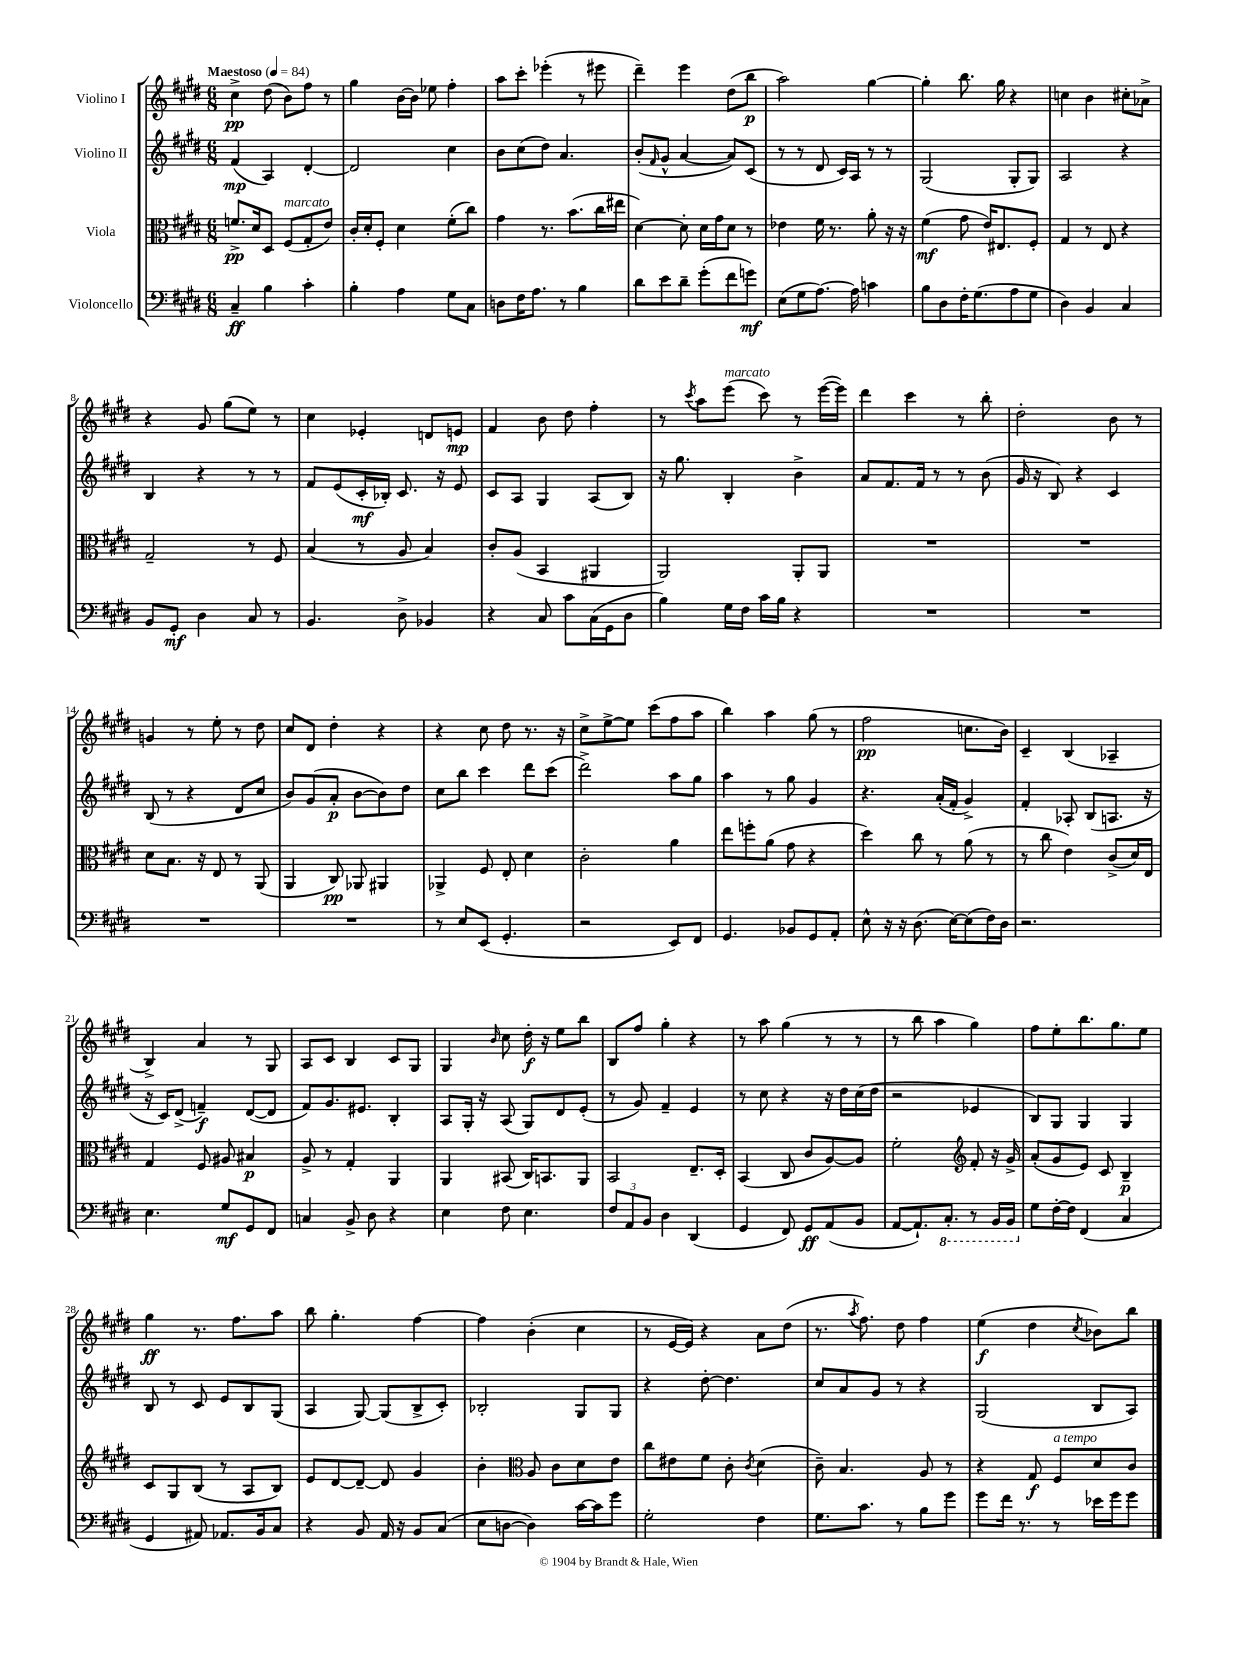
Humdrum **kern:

**kern	**kern	**kern	**kern
*staff4	*staff3	*staff2	*staff1
*clefF4	*clefC3	*clefG2	*clefG2
*k[f#c#g#d#]	*k[f#c#g#d#]	*k[f#c#g#d#]	*k[f#c#g#d#]
*M6/8	*M6/8	*M6/8	*M6/8
*MM84	*MM84	*MM84	*MM84
4C#~/	8.f^/L	(4f#/	4cc#^\
.	16d#/k	.	.
4B\	8D#/J	4A/)	(8dd#\
.	(8F#/L	.	8b\L)
4c#'\	8G#'/	[4d#'/	8ff#\J
.	8e/J)	.	8r
=	=	=	=
4B'\	16c#'/LL	2d#/]	4gg#\
.	16d#'/J	.	.
.	8F#'/J	.	.
4A\	4d#\	.	[16b\LL
.	.	.	16b\]JJ
.	.	.	8ee-\
8G#\L	(8f#'\L	4cc#\	4ff#'\
8C#\J	8cc#\J)	.	.
=	=	=	=
8D\L	4g#\	8b\L	8aa\L
16F#\K	.	(8cc#\	8ccc#'\J
8.A\J	.	.	.
.	8.r	8dd#\J)	(4eee-'\
8r	.	4.a/	.
.	(8.b\L	.	.
4B\	.	.	8r
.	16cc#\L	.	8eee#\
.	16ee#\JJ	.	.
=	=	=	=
8d#\L	[4d#\)	(8b'/L	4ddd#~\)
.	.	16qqf#/	.
8e\	.	8g#^^/J	.
8d#~\J	8d#'\]	[4a/	4eee\
(8g#'\L	16d#\LL	.	.
.	16g#\J	.	.
8f#\	8d#\J	8a/]L)	(8dd#\L
8g\J)	8r	(8c#/J	8bb\J
=	=	=	=
(8E\L	4e-\	8r	2aa\)
8G#\	.	8r	.
[8.A\J)	16f#\	8d#/	.
.	8.r	.	.
.	.	16c#/LL)	.
16A\]	.	16A/JJ	.
4c\	8a'\	8r	[4gg#\
.	16r	8r	.
.	16r	.	.
=	=	=	=
8B\L	(4f#\	(2G#/	4gg#'\]
8D#\	.	.	.
16F#'\K	8g#\	.	8.bb\
(8.G#\	.	.	.
.	16e/LK)	.	.
.	8.E#/	.	16gg#\
8A\	.	8G#'/L	4r
8G#\J	8F#'/J	8G#/J)	.
=	=	=	=
4D#\)	4G#/	2A/	4cc\
4BB/	8r	.	4b\
.	8E/	.	.
4C#/	4r	4r	8cc#'\L
.	.	.	8a-^\J
=	=	=	=
8BB/L	2G#~/	4B/	4r
8GG#'/J	.	.	.
4D#\	.	4r	8g#/
.	.	.	(8gg#\L
8C#/	8r	8r	8ee\J)
8r	8F#/	8r	8r
=	=	=	=
4.BB/	(4B/	8f#/L	4cc#\
.	.	(8e/	.
.	8r	16c#'/L	4e-'/
.	.	16B-'/JJ)	.
8D#^\	8A/	8.c#/	.
4BB-/	4B/)	.	8d/L
.	.	16r	.
.	.	8e/	8e/J
=	=	=	=
4r	8c#'/L	8c#/L	4f#/
.	(8A/J	8A/J	.
8C#/	4BB/	4G#/	8b\
8c#\L	.	.	8dd#\
(16C#\L	4AA#/	(8A/L	4ff#'\
16GG#\J	.	.	.
8D#\J	.	8B/J)	.
=	=	=	=
4B\)	2AA/)	16r	8r
.	.	8.gg#\	.
.	.	.	8qccc#/
.	.	.	8aa\L
16G#\LL	.	4B'/	(8eee\J
16F#\JJ	.	.	.
16c#\LL	.	.	8ccc#\)
16B\JJ	.	.	.
4r	8AA'/L	4b^\	8r
.	8AA/J	.	([16eee\LL
.	.	.	16eee\]JJ)
=	=	=	=
2.r	2.r	8a/L	4ddd#\
.	.	8.f#/	.
.	.	.	4ccc#\
.	.	16f#/Jk	.
.	.	8r	.
.	.	8r	8r
.	.	(8b\	8bb'\
=	=	=	=
2.r	2.r	16g#/	2dd#'\
.	.	16r	.
.	.	8B/)	.
.	.	4r	.
.	.	4c#/	8b\
.	.	.	8r
=	=	=	=
2.r	8d#\L	(8B/	4g/
.	8.B\J	8r	.
.	.	4r	8r
.	16r	.	.
.	8E/	.	8ee'\
.	8r	8d#/L	8r
.	(8AA/	8cc#/J	8dd#\
=	=	=	=
2.r	4AA/	8b/L)	8cc#/L
.	.	(8g#/	8d#/J
.	8C#/)	8a'/J	4dd#'\
.	8AA-/	[8b\L	.
.	4AA#/	8b\])	4r
.	.	8dd#\J	.
=	=	=	=
8r	4AA-^/	8cc#\L	4r
8E/L	.	8bb\J	.
(8EE/J	8F#/	4ccc#\	8cc#\
4.GG#'/	8E'/	.	8dd#\
.	4d#\	8ddd#\L	8.r
.	.	(8ccc#\J	.
.	.	.	16r
=	=	=	=
2r	2c#'\	2ddd#^\)	8cc#^\L
.	.	.	[8ee^\
.	.	.	8ee\]J
.	.	.	(8ccc#\L
8EE/L)	4a\	8aa\L	8ff#\
8FF#/J	.	8gg#\J	8aa\J
=	=	=	=
4.GG#/	8ee\L	4aa\	4bb\)
.	8ff'\	.	.
.	(8a\J	8r	4aa\
8BB-/L	8g#\	8gg#\	.
8GG#/	4r	4g#/	(8gg#\
8AA'/J	.	.	8r
=	=	=	=
8E^^\	4dd#\)	4.r	2ff#\
16r	.	.	.
16r	.	.	.
(8.D#\	8cc#\	.	.
.	8r	(16a'/LL	.
[16E\LK)	.	16f#'/JJ	.
(8E\]	(8a\	4g#^/)	8.cc\L
16F#\L)	8r	.	.
16D#\JJ	.	.	16b\Jk)
=	=	=	=
2.r	8r	4f#'/	4c#~/
.	8cc#\	.	.
.	4e\)	8A-'/	(4B/
.	.	(8B/L	.
.	(8c#^/L	8.A/J	4A-~/
.	16d#/L)	.	.
.	16E/JJ	16r	.
=	=	=	=
4.E\	4G#/	16r	4B^/)
.	.	16c#/LK)	.
.	.	(8d#^/J	.
.	8F#/	4f~/)	4a/
8G#/L	8A#/	.	.
8GG#/	4B#/	([8d#/L	8r
8FF#/J	.	8d#/]J	8G#/
=	=	=	=
4C/	8A^/	8f#/L)	8A/L
.	8r	8.g#/	8c#/J
8BB^/	4G#'/	.	4B/
.	.	8.e#/J	.
8D#\	.	.	.
4r	4AA/	4B'/	8c#/L
.	.	.	8G#/J
=	=	=	=
4E\	4AA/	8A/L	4G#/
.	.	16G#'/Jk	.
.	.	16r	.
.	.	.	16qqb/
8F#\	(8BB#/	(8A/	8cc#\
4.E\	16C#/LK)	8G#/L)	16dd#'\
.	8.BB/	.	16r
.	.	8d#/	8ee\L
.	8AA/J	(8e'/J	8bb\J
=	=	=	=
12F#/L	2BB/	8r	8B/L
12AA/	.	.	.
.	.	8g#/)	8ff#/J
12BB/J	.	.	.
4D#\	.	4f#~/	4gg#'\
(4DD#/	8.E~/L	4e/	4r
.	16D#'/Jk	.	.
=	=	=	=
4GG#/	(4BB/	8r	8r
.	.	8cc#\	8aa\
8FF#/)	8C#/	4r	(4gg#\
8GG#/L	8c#/L	.	.
(8AA/	[8A/)	16r	8r
.	.	16dd#\LL	.
8BB/J	8A/]J	(16cc#\	8r
.	.	16dd#\JJ	.
=	=	=	=
[8AA/L	2f#'\	2r	8r
8.AA`/])	.	.	8bb\
.	.	.	4aa\
8.CC#'/J	.	.	.
*	*clefG2	*	*
8r	8f#'/	4e-/	4gg#\)
16BBB/LL	16r	.	.
16BBB/JJ	16g#^/	.	.
=	=	=	=
8G#\L	(8a'/L	8B/L)	8ff#\L
[16F#'\L	8g#/	8G#/J	8ee'\
16F#\]JJ	.	.	.
(4FF#/	8e/J)	4G#/	8.bb\
.	8c#/	.	.
.	.	.	8.gg#\
4C#/	4B~/	4G#/	.
.	.	.	8ee\J
=	=	=	=
4GG#/	8c#/L	8B/	4gg#\
.	8G#/	8r	.
8AA#/)	(8B/J	8c#/	8.r
8.AA-/L	8r	8e/L	.
.	.	.	8.ff#\L
.	8A/L	8B/	.
16BB/k	.	.	.
8C#/J	8B/J)	(8G#/J	8aa\J
=	=	=	=
4r	8e/L	4A/	8bb\
.	[8d#/	.	4.gg#'\
8BB/	8d#~/_J	[8G#/)	.
16AA/	8d#/]	(8G#/]L	.
16r	.	.	.
8BB/L	4g#/	8B^/	[4ff#\
(8C#/J	.	8c#'/J)	.
=	=	=	=
8E\L	4b'\	2B-'/	4ff#\]
[8D\J	.	.	.
*	*clefC3	*	*
4D\])	8A/	.	(4b'\
.	8c#\L	.	.
[16c#\LL	8d#\	8G#/L	4cc#\
16c#\]J	.	.	.
8g#\J	8e\J	8G#/J	.
=	=	=	=
2G#'\	8cc#\L	4r	8r
.	8e#\	.	[16e/LL
.	.	.	16e/]JJ)
.	8f#\J	[8dd#'\	4r
.	8c#'\	4.dd#\]	.
.	8qc#/	.	.
4F#\	(4d#\	.	8a\L
.	.	.	(8dd#\J
=	=	=	=
8.G#\L	8c#~\)	8cc#/L	8.r
.	4.B/	8a/	.
.	.	.	8qaa/
8.c#\J	.	.	8.ff#\)
.	.	8g#/J	.
8r	.	8r	8dd#\
8B\L	8A/	4r	4ff#\
8g#\J	8r	.	.
=	=	=	=
8g#\L	4r	(2G#/	(4ee\
16f#\Jk	.	.	.
8.r	.	.	.
.	8G#/	.	4dd#\
8r	8F#/L	.	.
.	.	.	8qcc#/
16e-\LL	8d#/	8B/L	8b-\L)
16g#\J	.	.	.
8g#\J	8c#/J	8A/J)	8bb\J
==	==	==	==
*-	*-	*-	*-
